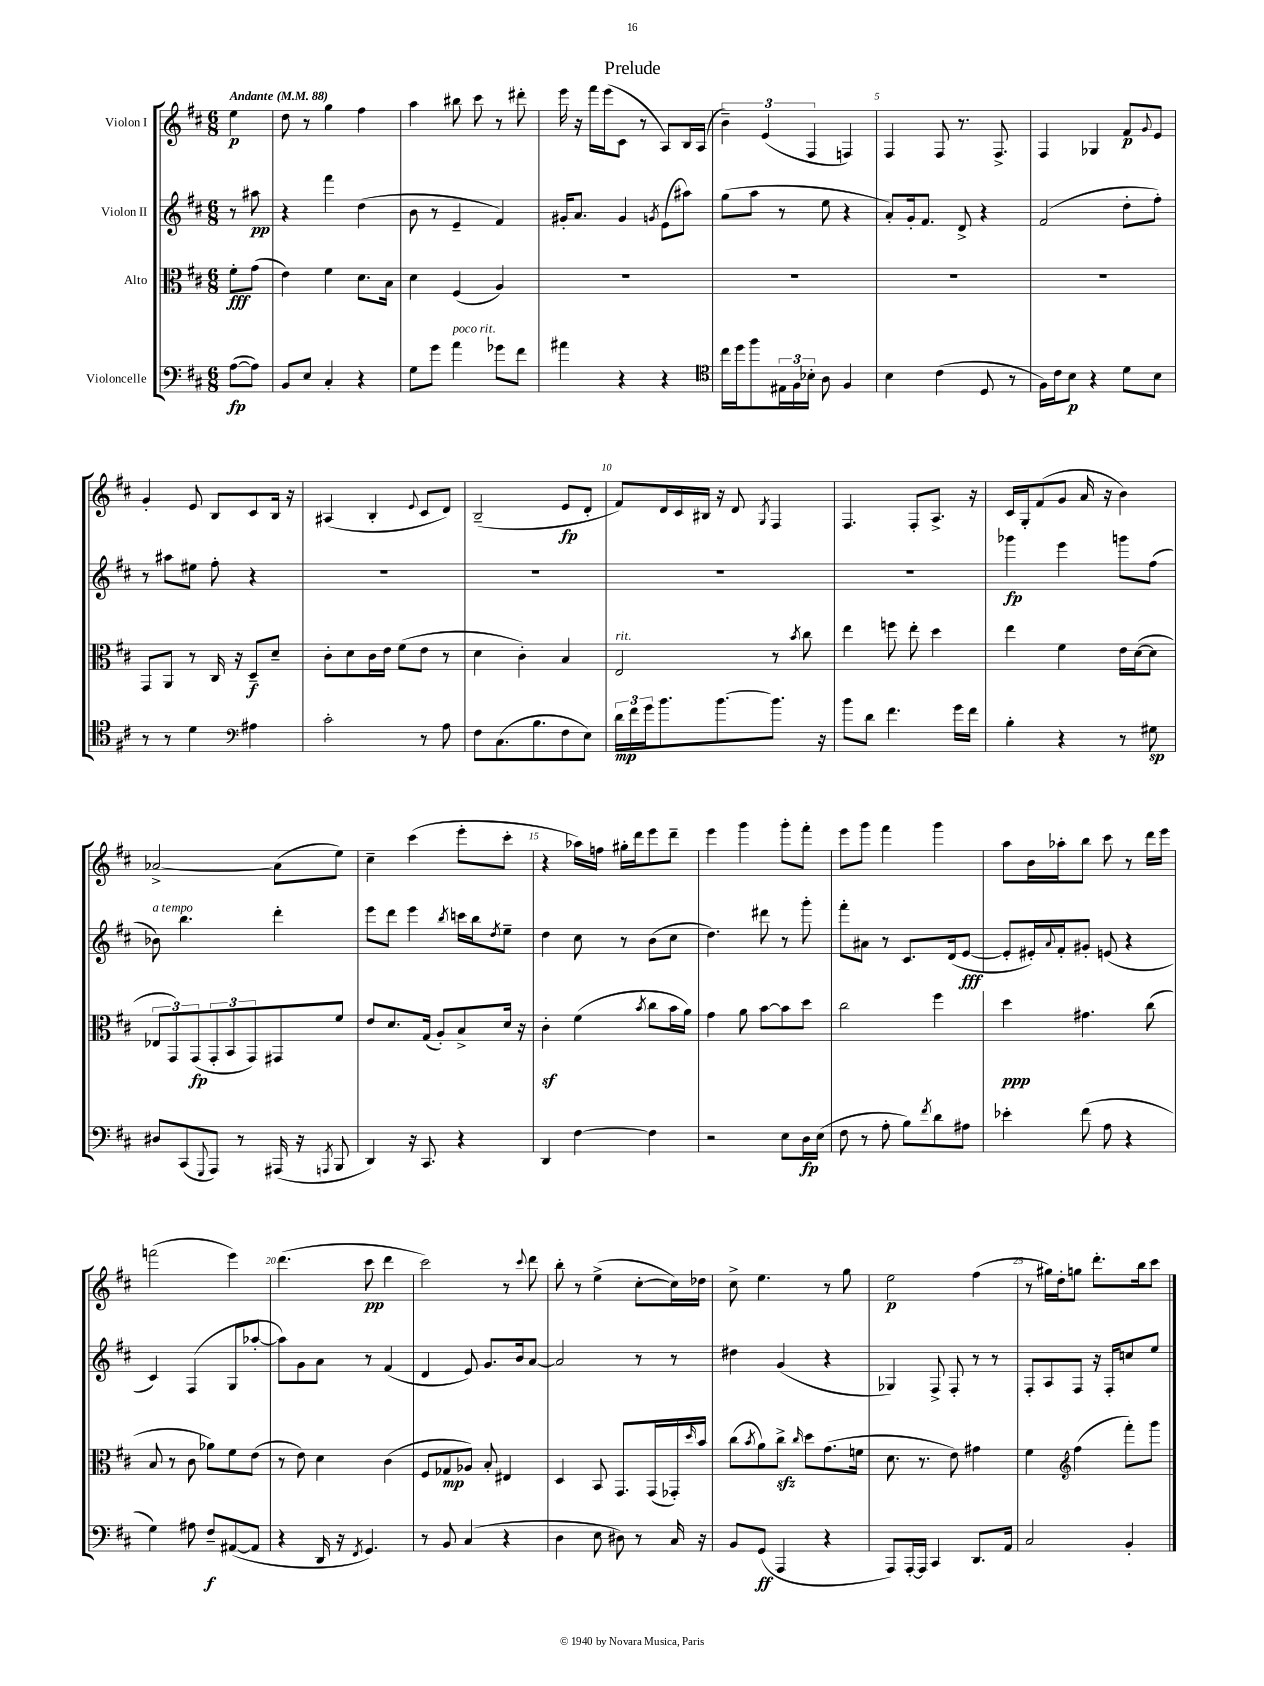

**kern	**dynam	**kern	**dynam	**kern	**dynam	**kern	**dynam
*part4	*part4	*part3	*part3	*part2	*part2	*part1	*part1
*staff4	*staff4	*staff3	*staff3	*staff2	*staff2	*staff1	*staff1
*I"Violoncelle	*	*I"Alto	*	*I"Violon II	*	*I"Violon I	*
*clefF4	*	*clefC3	*	*clefG2	*	*clefG2	*
*k[f#c#]	*	*k[f#c#]	*	*k[f#c#]	*	*k[f#c#]	*
*M6/8	*	*M6/8	*	*M6/8	*	*M6/8	*
*MM88	*	*MM88	*	*MM88	*	*MM88	*
=	=	=	=	=	=	=	=
!	!	!	!	!	!	!LO:TX:a:B:t=Andante	!
([8A\L	fp	8f#'\L	fff	8r	.	4ee\	p
8A\J])	.	(8g\J	.	8aa#X\	pp	.	.
=1	=1	=1	=1	=1	=1	=1	=1
8BB/L	.	4e\)	.	4r	.	8dd\	.
8E/J	.	.	.	.	.	8r	.
4C#'/	.	4f#\	.	4fff#\	.	4gg\	.
4r	.	8.d\L	.	(4dd\	.	4ff#\	.
.	.	16B\Jk	.	.	.	.	.
=2	=2	=2	=2	=2	=2	=2	=2
8G\L	.	4d\	.	8b\	.	4aa\	.
8g\J	.	.	.	8r	.	.	.
!LO:TX:a:i:t=poco rit.	!	!	!	!	!	!	!
4a\	.	(4F#/	.	4e~/	.	8bb#X\	.
.	.	.	.	.	.	8ccc#\	.
8g-X\L	.	4A/)	.	4f#/)	.	8r	.
8f#\J	.	.	.	.	.	8ddd#X'\	.
=3	=3	=3	=3	=3	=3	=3	=3
4a#X\	.	2.r	.	16g#X'/KL	.	16eee\	.
.	.	.	.	8.a/J	.	16r	.
.	.	.	.	.	.	16fff#\LL	.
.	.	.	.	.	.	(16eee\J	.
4r	.	.	.	4g#/	.	8c#\J	.
.	.	.	.	.	.	8r	.
.	.	.	.	8qgn/	.	.	.
4r	.	.	.	(8e\L	.	8A/L)	.
.	.	.	.	8aa#X\J)	.	16B/L	.
.	.	.	.	.	.	(16A/JJ	.
=4	=4	=4	=4	=4	=4	=4	=4
*clefC4	*	*	*	*	*	*	*
16cc#\LL	.	2.r	.	(8gg\L	.	6b~\)	.
16dd\J	.	.	.	.	.	.	.
8ff#\	.	.	.	8aa\J	.	.	.
.	.	.	.	.	.	(6e/	.
24E#X\L	.	.	.	8r	.	.	.
24F#\	.	.	.	.	.	.	.
24B-X'\JJ	.	.	.	.	.	6F#/	.
8A\	.	.	.	8ee\	.	.	.
4F#/	.	.	.	4r	.	4Fn/)	.
=5	=5	=5	=5	=5	=5	=5	=5
4B\	.	2.r	.	8a'/L)	.	4F#/	.
.	.	.	.	16g'/k	.	.	.
.	.	.	.	8.f#/J	.	.	.
(4c#\	.	.	.	.	.	8F#/	.
.	.	.	.	8d^/	.	8.r	.
8D/	.	.	.	4r	.	.	.
.	.	.	.	.	.	8.F#^/	.
8r	.	.	.	.	.	.	.
=6	=6	=6	=6	=6	=6	=6	=6
16F#\LL)	.	2.r	.	(2f#/	.	4F#/	.
16c#\J	.	.	.	.	.	.	.
8B\J	p	.	.	.	.	.	.
4r	.	.	.	.	.	4G-X/	.
8d\L	.	.	.	8dd'\L	.	8f#/L	p
.	.	.	.	.	.	8qqg/	.
8B\J	.	.	.	8ff#'\J)	.	8e/J	.
!!LO:LB:g=z
=7	=7	=7	=7	=7	=7	=7	=7
8r	.	8GG/L	.	8r	.	4g'/	.
8r	.	8AA/J	.	8aa#X\L	.	.	.
4d\	.	8r	.	8ee#X\J	.	8e/	.
.	.	16C#/	.	8ff#'\	.	8B/L	.
.	.	16r	.	.	.	.	.
*clefF4	*	*	*	*	*	*	*
4A#X\	.	8D~/L	f	4r	.	8c#/	.
.	.	8d~/J	.	.	.	16B/Jk	.
.	.	.	.	.	.	16r	.
=8	=8	=8	=8	=8	=8	=8	=8
2c#'\	.	8c#'\L	.	2.r	.	(4A#X/	.
.	.	8d\	.	.	.	.	.
.	.	16c#\L	.	.	.	4B'/	.
.	.	16e\JJ	.	.	.	.	.
.	.	(8f#\L	.	.	.	.	.
.	.	.	.	.	.	8qqe/	.
8r	.	8e\J	.	.	.	8c#/L	.
8A\	.	8r	.	.	.	8d/J)	.
=9	=9	=9	=9	=9	=9	=9	=9
8F#\L	.	4d\	.	2.r	.	(2B~/	.
(8.C#\	.	.	.	.	.	.	.
.	.	4c#'\)	.	.	.	.	.
8.B\	.	.	.	.	.	.	.
8F#\	.	4B/	.	.	.	8e/L	fp
8E\J)	.	.	.	.	.	8d'/J	.
=10	=10	=10	=10	=10	=10	=10	=10
!	!	!LO:TX:a:i:t=rit.	!	!	!	!	!
24d\LL	mp	2E/	.	2.r	.	8f#/L)	.
24f#\	.	.	.	.	.	.	.
24g\J	.	.	.	.	.	.	.
8.b\	.	.	.	.	.	16d/L	.
.	.	.	.	.	.	16c#/	.
.	.	.	.	.	.	16B#X/JJ	.
[8.b\	.	.	.	.	.	16r	.
.	.	.	.	.	.	8d/	.
.	.	.	.	.	.	8qG/	.
8.b\J]	.	8r	.	.	.	4F#/	.
.	.	8qb/	.	.	.	.	.
.	.	8cc#\	.	.	.	.	.
16r	.	.	.	.	.	.	.
=11	=11	=11	=11	=11	=11	=11	=11
8b\L	.	4ee\	.	2.r	.	4.F#/	.
8d\J	.	.	.	.	.	.	.
4.f#\	.	8ffn\	.	.	.	.	.
.	.	8ee'\	.	.	.	8F#'/L	.
.	.	4dd\	.	.	.	8.A^/J	.
16g\LL	.	.	.	.	.	.	.
16f#\JJ	.	.	.	.	.	16r	.
=12	=12	=12	=12	=12	=12	=12	=12
4B'\	.	4ee\	.	4ggg-X\	fp	16c#/LL	.
.	.	.	.	.	.	16G'/J	.
.	.	.	.	.	.	(8f#/	.
4r	.	4f#\	.	4eee\	.	8g/J	.
.	.	.	.	.	.	16a/	.
.	.	.	.	.	.	16r	.
8r	.	16e\LL	.	8gggn\L	.	4b\)	.
.	.	([16d\J	.	.	.	.	.
8G#X\	sp	8d\J]	.	(8ff#\J	.	.	.
!!LO:LB:g=z
=13	=13	=13	=13	=13	=13	=13	=13
!	!	!	!	!LO:TX:a:i:t=a tempo	!	!	!
8D#X/L	.	12E-X/L	.	8b-X\)	.	[2a-X^/	.
.	.	12GG/)	.	.	.	.	.
(8CC#/	.	.	.	4.bb\	.	.	.
.	.	(12GG/	fp	.	.	.	.
8qqGGG/	.	.	.	.	.	.	.
8AAA/J)	.	12GG'/	.	.	.	.	.
.	.	12BB/	.	.	.	.	.
8r	.	.	.	.	.	.	.
.	.	12GG/)	.	.	.	.	.
(16AAA#X/	.	8GG#X/	.	4ddd'\	.	(8a-\L]	.
16r	.	.	.	.	.	.	.
8qAAAn/	.	.	.	.	.	.	.
8BBB/	.	8f#/J	.	.	.	8ee\J)	.
=14	=14	=14	=14	=14	=14	=14	=14
4DD/)	.	8e/L	.	8eee\L	.	4cc#~\	.
.	.	8.d/	.	8ddd\J	.	.	.
16r	.	.	.	4eee\	.	(4ccc#\	.
8.CC#/	.	(16G/Jk	.	.	.	.	.
.	.	8A'/L)	.	.	.	.	.
.	.	.	.	8qbb/	.	.	.
4r	.	8B^/	.	16cccn\LL	.	8eee'\L	.
.	.	.	.	16bb\J	.	.	.
.	.	.	.	8qdd/	.	.	.
.	.	16d/Jk	.	8ee~\J	.	8ccc#'\J	.
.	.	16r	.	.	.	.	.
=15	=15	=15	=15	=15	=15	=15	=15
4DD/	.	4c#z'\	.	4dd\	.	4r	.
[4F#\	.	(4f#\	.	8cc#\	.	16aa-X\LL)	.
.	.	.	.	.	.	16ffn\JJ	.
.	.	.	.	8r	.	16gg#X'\LL	.
.	.	.	.	.	.	16ddd\J	.
.	.	8qb/	.	.	.	.	.
4F#\]	.	8cc#\L	.	(8b\L	.	8eee\	.
.	.	16b\L	.	8cc#\J	.	8ddd~\J	.
.	.	16a\JJ)	.	.	.	.	.
=16	=16	=16	=16	=16	=16	=16	=16
2r	.	4g\	.	4.dd\)	.	4eee\	.
.	.	8a\	.	.	.	4ggg\	.
.	.	[8b\L	.	8ddd#X\	.	.	.
8E\L	.	8b\]	.	8r	.	8ggg'\L	.
16D\L	fp	8dd\J	.	8ggg'\	.	8fff#'\J	.
(16E\JJ	.	.	.	.	.	.	.
=17	=17	=17	=17	=17	=17	=17	=17
8F#\	.	2cc#\	.	8fff#'\L	.	8eee\L	.
8r	.	.	.	8a#X\J	.	8ggg\J	.
8A'\	.	.	.	8r	.	4fff#\	.
8B\L)	.	.	.	8.c#/L	.	.	.
8qf#/	.	.	.	.	.	.	.
8d\	.	4ff#\	.	.	.	4ggg\	.
.	.	.	.	(16d/k	.	.	.
8A#X\J	.	.	.	[8e/J	fff	.	.
=18	=18	=18	=18	=18	=18	=18	=18
4e-X'\	.	4dd\	ppp	8e'/L]	.	8aa\L	.
.	.	.	.	16e#X'/L)	.	16b\L	.
.	.	.	.	8qqa/	.	.	.
.	.	.	.	16f#'/J	.	16aa-X'\J	.
(8f#\	.	4.g#X\	.	8g#X'/J	.	8bb\J	.
8A\	.	.	.	(8en/	.	8ccc#\	.
4r	.	.	.	4r	.	8r	.
.	.	(8cc#\	.	.	.	16ddd\LL	.
.	.	.	.	.	.	16eee\JJ	.
!!LO:LB:g=z
=19	=19	=19	=19	=19	=19	=19	=19
4G\)	.	8B/	.	4c#/)	.	(2fffn\	.
.	.	8r	.	.	.	.	.
8A#X\	.	8c#\	.	(4F#/	.	.	.
8F#~/L	f	8a-X\L)	.	.	.	.	.
([8AA#X/	.	8f#\	.	8G/L	.	4eee\)	.
8AA#/J]	.	(8e\J	.	[8aa-X'/J	.	.	.
=20	=20	=20	=20	=20	=20	=20	=20
4r	.	8r	.	8aa-\L])	.	(4.ddd\	.
.	.	8e\)	.	8g\	.	.	.
16DD/	.	4d\	.	8a\J	.	.	.
16r	.	.	.	.	.	.	.
8qFF#/	.	.	.	.	.	.	.
4.GG/)	.	.	.	8r	.	8ccc#\	pp
.	.	(4c#\	.	(4f#/	.	4ddd\	.
=21	=21	=21	=21	=21	=21	=21	=21
8r	.	8F#/L	.	4d/	.	2ccc#\)	.
8BB/	.	8G-X/	mp	.	.	.	.
(4C#/	.	8A-X/J)	.	8e/)	.	.	.
.	.	8B'/	.	8.g/L	.	.	.
4r	.	4E#X/	.	.	.	8r	.
.	.	.	.	16b/k	.	.	.
.	.	.	.	.	.	8qqccc#/	.
.	.	.	.	[8a/J	.	8ddd\	.
=22	=22	=22	=22	=22	=22	=22	=22
4D\	.	4D/	.	2a/]	.	8bb'\	.
.	.	.	.	.	.	8r	.
8E\	.	8BB/	.	.	.	(4ee^\	.
8D#X\)	.	8.GG/L	.	.	.	.	.
8r	.	.	.	8r	.	[8cc#'\L	.
.	.	(16GG/L	.	.	.	.	.
16C#/	.	16GG-X'/)	.	8r	.	16cc#\L])	.
.	.	16qqdd/	.	.	.	.	.
16r	.	16b/JJ	.	.	.	16dd-X\JJ	.
=23	=23	=23	=23	=23	=23	=23	=23
8BB/L	.	(8cc#\L	.	4dd#X\	.	8cc#^\	.
.	.	8qb/	.	.	.	.	.
(8GG/J	ff	8a\)	.	.	.	4.ee\	.
4AAA/	.	8cc#zz^\J	.	(4g/	.	.	.
.	.	16qqcc#/	.	.	.	.	.
.	.	8dd\L	.	.	.	.	.
4r	.	(8.g\	.	4r	.	8r	.
.	.	.	.	.	.	8gg\	.
.	.	16fn\Jk	.	.	.	.	.
=24	=24	=24	=24	=24	=24	=24	=24
8AAA/L)	.	8.d\	.	4G-X/)	.	2ee\	p
[16AAA'/L	.	.	.	.	.	.	.
16AAA/JJ]	.	8.r	.	.	.	.	.
4CC#/	.	.	.	8F#^/	.	.	.
.	.	8e\)	.	8F#'/	.	.	.
8.DD/L	.	4g#X\	.	8r	.	(4ff#\	.
.	.	.	.	8r	.	.	.
16AA/Jk	.	.	.	.	.	.	.
=25	=25	=25	=25	=25	=25	=25	=25
2C#/	.	4f#\	.	8F#'/L	.	8r	.
.	.	.	.	8A/	.	16gg#X\LL)	.
.	.	.	.	.	.	16dd'\J	.
*	*	*clefG2	*	*	*	*	*
.	.	(4ff#\	.	8F#/J	.	8ggn\J	.
.	.	.	.	16r	.	8.ddd'\L	.
.	.	.	.	16F#'/KL	.	.	.
4BB'/	.	8fff#'\L)	.	8ccn/	.	.	.
.	.	.	.	.	.	16bb\k	.
.	.	8ggg\J	.	8ee/J	.	8ccc#\J	.
==	==	==	==	==	==	==	==
*-	*-	*-	*-	*-	*-	*-	*-
